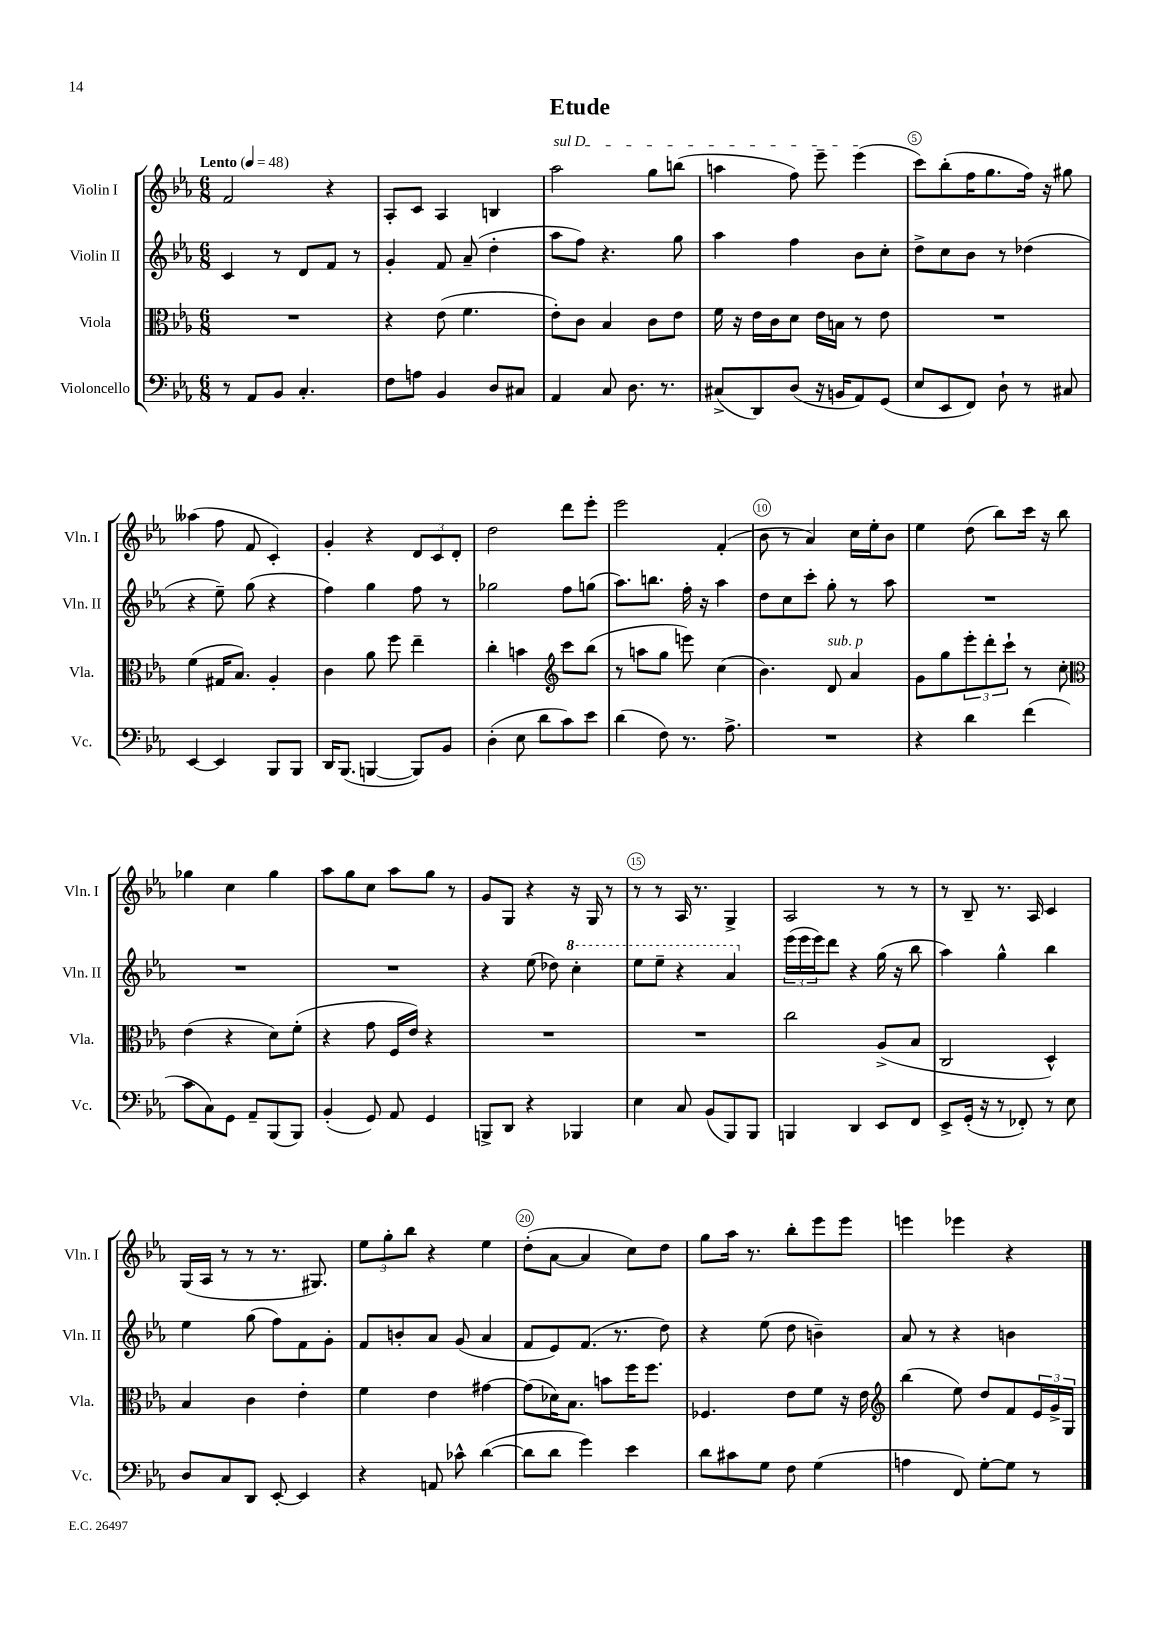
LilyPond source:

\header { title = "Etude" }
<<
\new StaffGroup <<
\new Staff = "s0" \with { instrumentName = "Violin I" shortInstrumentName = "Vln. I" } {
    \clef treble \key ees \major \numericTimeSignature \time 6/8 \tempo "Lento" 4 = 48
    f'2 r4 |
    aes8-. c'8 aes4 b4 |
    \once \override TextSpanner.bound-details.left.text = \markup { \italic "sul D" } aes''2\startTextSpan g''8 b''8( |
    a''4 f''8) ees'''8-- ees'''4\stopTextSpan( |
    c'''8) bes''8-.( f''16 g''8. f''16) r16 gis''8 |
    aeses''4( f''8 f'8 c'4-.) |
    g'4-. r4 \tuplet 3/2 { d'8 c'8 d'8-. } |
    d''2 d'''8 ees'''8-. |
    ees'''2 f'4-.( |
    bes'8 r8 aes'4) c''16 ees''16-. bes'8 |
    ees''4 d''8( bes''8) c'''16 r16 bes''8 |
    ges''4 c''4 ges''4 |
    aes''8 g''8 c''8 aes''8 g''8 r8 |
    g'8 g8 r4 r16 g16 r8 |
    r8 r8 aes16 r8. g4-> |
    aes2 r8 r8 |
    r8 bes8-- r8. aes16 c'4 |
    g16( aes16 r8 r8 r8. gis8.) |
    \tuplet 3/2 { ees''8 g''8-. bes''8 } r4 ees''4 |
    d''8-.( aes'8~ aes'4 c''8) d''8 |
    g''8 aes''16 r8. bes''8-. ees'''8 ees'''8 |
    e'''4 ees'''4 r4 \bar "|." |
}
\new Staff = "s1" \with { instrumentName = "Violin II" shortInstrumentName = "Vln. II" } {
    \clef treble \key ees \major \numericTimeSignature \time 6/8
    c'4 r8 d'8 f'8 r8 |
    g'4-. f'8 aes'8--( d''4-. |
    aes''8 f''8) r4. g''8 |
    aes''4 f''4 bes'8 c''8-. |
    d''8-> c''8 bes'8 r8 des''4( |
    r4 ees''8--) g''8( r4 |
    f''4) g''4 f''8 r8 |
    ges''2 f''8 g''8( |
    aes''8.) b''8. f''16-. r16 aes''4 |
    d''8 c''8 c'''8-. g''8-. r8 aes''8 |
    R2. |
    R2. |
    R2. |
    r4 ees''8( des''8) \ottava #1 c'''4-. |
    ees'''8 ees'''8-- r4 aes''4 \ottava #0 |
    \tuplet 3/2 { ees'''16( ees'''16 ees'''16) } d'''8 r4 g''16( r16 bes''8 |
    aes''4) g''4-^ bes''4 |
    ees''4 g''8( f''8) f'8 g'8-. |
    f'8 b'8-. aes'8 g'8( aes'4 |
    f'8 ees'8) f'8.( r8. d''8) |
    r4 ees''8( d''8 b'4--) |
    aes'8 r8 r4 b'4 \bar "|." |
}
\new Staff = "s2" \with { instrumentName = "Viola" shortInstrumentName = "Vla." } {
    \clef alto \key ees \major \numericTimeSignature \time 6/8
    R2. |
    r4 ees'8( f'4. |
    ees'8-.) c'8 bes4 c'8 ees'8 |
    f'16 r16 ees'16 c'16 d'8 ees'16 b16 r8 ees'8 |
    R2. |
    f'4( gis16 bes8.) aes4-. |
    c'4 aes'8 f''8 ees''4-- |
    c''4-. b'4 \clef treble c'''8 bes''8( |
    r8 a''8 g''8 e'''8) c''4( |
    bes'4.) d'8^\markup { \italic "sub. p" } aes'4 |
    g'8 g''8 \tuplet 3/2 { ees'''8-. d'''8-. c'''8-! } r8 c''8-. |
    \clef alto ees'4( r4 d'8) f'8-.( |
    r4 g'8 f16 ees'16) r4 |
    R2. |
    R2. |
    c''2 aes8->( bes8 |
    c2 d4-^) |
    bes4 c'4 ees'4-. |
    f'4 ees'4 gis'4~ |
    gis'8( des'16) bes8. b'8 f''16 f''8. |
    fes4. ees'8 f'8 r16 ees'16 |
    \clef treble bes''4( ees''8) d''8 f'8 \tuplet 3/2 { ees'16 g'16-> g16 } \bar "|." |
}
\new Staff = "s3" \with { instrumentName = "Violoncello" shortInstrumentName = "Vc." } {
    \clef bass \key ees \major \numericTimeSignature \time 6/8
    r8 aes,8 bes,8 c4.-. |
    f8 a8 bes,4 d8 cis8 |
    aes,4 c8 d8. r8. |
    cis8->( d,8) d8( r16 b,16 aes,8) g,8( |
    ees8 ees,8 f,8) d8-! r8 cis8 |
    ees,4~ ees,4 bes,,8 bes,,8 |
    d,16 bes,,8.( b,,4~ b,,8) bes,8 |
    d4-.( ees8 d'8 c'8) ees'8 |
    d'4( f8) r8. aes8.-> |
    R2. |
    r4 d'4 f'4( |
    c'8 c8) g,8 aes,8-- bes,,8( bes,,8) |
    bes,4-.( g,8) aes,8 g,4 |
    b,,8-> d,8 r4 bes,,4 |
    ees4 c8 bes,8( bes,,8) bes,,8 |
    b,,4 d,4 ees,8 f,8 |
    ees,8-> g,16-.( r16 r8 fes,8-.) r8 ees8 |
    d8 c8 d,8 ees,8~-. ees,4 |
    r4 a,8 ces'8-^ d'4~( |
    d'8 d'8 g'4) ees'4 |
    d'8 cis'8 g8 f8 g4( |
    a4 f,8) g8~-. g8 r8 \bar "|." |
}
>>
>>
\layout { \context { \Score \override BarNumber.break-visibility = ##(#f #t #t) barNumberVisibility = #(every-nth-bar-number-visible 5) \override BarNumber.stencil = #(make-stencil-circler 0.1 0.3 ly:text-interface::print) } }
